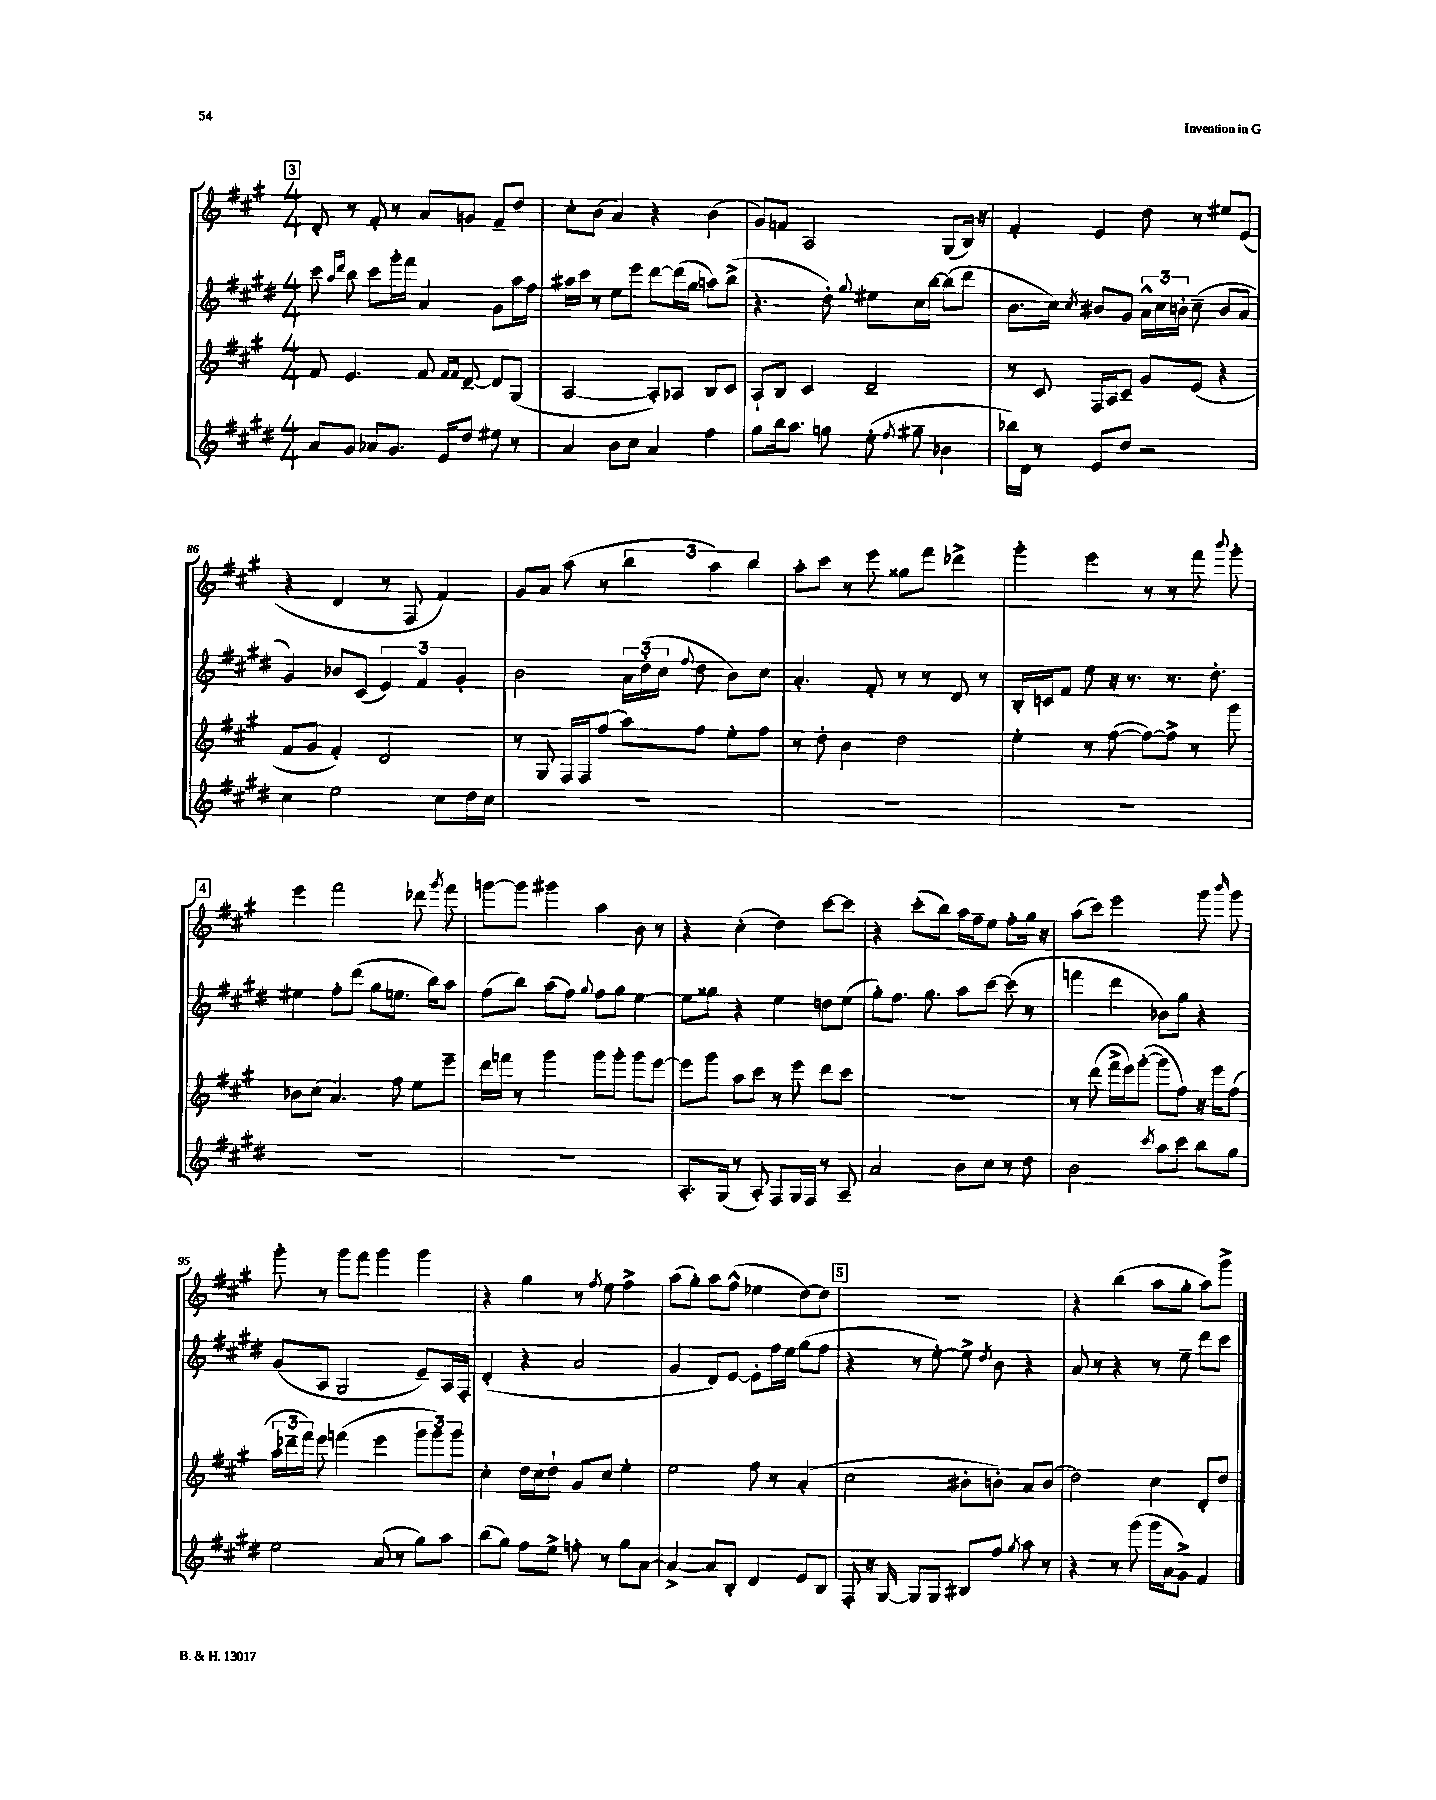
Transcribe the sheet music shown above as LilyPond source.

<<
\new StaffGroup <<
\new Staff = "s0" {
    \clef treble \key a \major \numericTimeSignature \time 4/4
    \autoBeamOff \mark \markup { \box "3" } d'8-. r8 fis'8-. r8 a'8[ g'8] fis'8[-- d''8] |
    cis''8[-. b'8]( a'4) r4 b'4( |
    gis'8[) f'8] a2 gis8[( b16]) r16 |
    fis'4-. e'4 d''8 r8 eis''8[ e'8]( |
    r4 d'4 r8 fis8 fis'4) |
    gis'8[ a'8] a''8( r8 \tuplet 3/2 { b''4 a''4) b''4 } |
    a''8[-. cis'''8] r8 e'''8 gisis''8[ fis'''8] des'''4-> |
    gis'''4-. e'''4 r8 r8 fis'''8 \appoggiatura { b'''8 } gis'''8-. |
    \mark \markup { \box "4" } e'''4 fis'''2 des'''8 \acciaccatura { gis'''8 } fis'''8 |
    g'''8[~ g'''8] gis'''4 a''4 b'8 r8 |
    r4 cis''4-.( d''4) cis'''8[~ cis'''8] |
    r4 cis'''8[-.( b''8]) a''16[ fis''16-- e''8] fis''8[-. gis''16] r16 |
    a''8[( cis'''8]) e'''2 gis'''8 \grace { b'''16 } gis'''8 |
    gis'''8-. r8 gis'''8[ fis'''8] gis'''4 gis'''4 |
    r4 gis''4 r8 \acciaccatura { fis''8 } e''8 fis''4-> |
    a''8[( gis''8]-.) a''8[ fis''8]-^( ees''4 d''8[~) d''8] |
    \mark \markup { \box "5" } R1 |
    r4 b''4( a''8[ gis''8]-. a''8[) gis'''8]-> \bar "|." |
}
\new Staff = "s1" {
    \clef treble \key e \major \numericTimeSignature \time 4/4
    \autoBeamOff \mark \markup { \box "3" } cis'''8 \grace { a''16[ dis'''16] } b''8 cis'''8[ gis'''16-. fis'''16] a'4 gis'8[ a''16 fis''16] |
    ais''16[ cis'''16] r8 e''8[ e'''8] dis'''8[~ dis'''16( gis''16] a''8[) b''8]->( |
    r4. dis''8-.) \appoggiatura { gis''8 } eis''8[ cis''16 b''16]~ b''8[( dis'''8] |
    b'8.[ cis''16]) \acciaccatura { cis''8 } bis'8[ gis'8] \tuplet 3/2 { a'16[-^ cis''16 b'16]-. } cis''8--( b'8[ a'8] |
    gis'4) bes'8[ cis'8]( \tuplet 3/2 { e'4) fis'4 gis'4-. } |
    b'2 \tuplet 3/2 { a'16[ dis''16-.( cis''16] } \appoggiatura { fis''8 } dis''8 b'8[) cis''8] |
    a'4.-. fis'8-. r8 r8 dis'8 r8 |
    b16[-. c'16 fis'8] e''8 r16 r8. r8. dis''8.-. |
    \mark \markup { \box "4" } eis''4 fis''8[-. dis'''8]( gis''8[ e''8.] b''16[) a''8] |
    fis''8[( b''8]) a''8[( fis''8]) \appoggiatura { gis''8 } fis''8[ gis''8] e''4~ |
    e''8[ gisis''8] r4 e''4 d''8[ e''8]( |
    gis''8[-.) fis''8.] gis''8. a''8[ cis'''8]~ cis'''8( r8 |
    f'''4 dis'''4 bes'8[) gis''8] r4 |
    gis'8[( a8] gis2 e'8[--) a16 fis16]-. |
    dis'4-.( r4 a'2 |
    gis'4 dis'8[) e'8]~ e'8[-. fis''16 e''16] gis''8[( fis''8] |
    \mark \markup { \box "5" } r4 r8 e''8~-.) e''8-> \acciaccatura { dis''8 } b'8 r4 |
    a'8 r8 r4 r8 e''8-- dis'''8[ cis'''8] \bar "|." |
}
\new Staff = "s2" {
    \clef treble \key a \major \numericTimeSignature \time 4/4
    \autoBeamOff \mark \markup { \box "3" } fis'8 e'4. fis'8 \grace { fis'16[ fis'16] } d'8~-- d'8[ gis8]( |
    a2~ a8[-.) aes8] b8[ cis'8] |
    a8[-! b8] cis'4 d'2-- |
    r8 cis'8 fis16[ a16 cis'8]-- gis'8[ e'8]( r4 |
    fis'8[ gis'8] fis'4-.) d'2 |
    r8 gis8 fis16[ fis16 fis''8]( a''8[) fis''8] e''8[-. fis''8] |
    r8 d''8-. b'4 d''2 |
    e''4-. r8 fis''8~( fis''8[~) fis''8]-> r8 gis'''8 |
    \mark \markup { \box "4" } bes'8[ cis''8]( a'4.) fis''8 e''8[ e'''8]-- |
    d'''16[ f'''16] r8 gis'''4 gis'''8[ gis'''8]-. gis'''8[ e'''8]~ |
    e'''8[ gis'''8] a''8[ cis'''8] r8 e'''8 d'''8[ cis'''8] |
    R1 |
    r8 d'''8( fis'''16[-> e'''16) gis'''8]~-.( gis'''8[ fis''8]) r16 e'''16[ fis''8]( |
    \tuplet 3/2 { a''16[ des'''16-- fis'''16]) } e'''8 f'''4( e'''4 \tuplet 3/2 { gis'''8[ gis'''8) gis'''8] } |
    cis''4-. d''16[ cis''16 d''8]-! gis'8[ cis''8] e''4-. |
    e''2 fis''8 r8 a'4-.( |
    \mark \markup { \box "5" } cis''2 bis'8[-. b'8]-.) a'8[ b'8]( |
    d''2) cis''4 d'8[-. d''8] \bar "|." |
}
\new Staff = "s3" {
    \clef treble \key e \major \numericTimeSignature \time 4/4
    \autoBeamOff \mark \markup { \box "3" } a'8[ gis'8] aes'8[ gis'8.] e'16[ dis''8] eis''8 r8 |
    a'4 b'8[ cis''8] a'4 fis''4 |
    gis''8[ b''16 a''8.] g''8 e''8-.( \acciaccatura { fis''8 } gis''8-- bes'4 |
    bes''16[) dis'16] r8 e'8[ dis''8] r2 |
    cis''4 e''2 cis''8[ dis''16 cis''16] |
    R1 |
    R1 |
    R1 |
    \mark \markup { \box "4" } R1 |
    R1 |
    a8.[-. gis16]( r8 a8-.) fis8[ gis16 fis16] r8 a8-- |
    a'2 b'8[ cis''8] r8 dis''8 |
    b'2 \acciaccatura { cis'''8 } a''8[ cis'''8] b''8[ gis''8] |
    e''2 a'8( r8 gis''8[) a''8] |
    b''8[( gis''8]) fis''8[ e''8]-> f''8-. r8 gis''8[ a'8]~ |
    a'4~-> a'8[ b8]-. dis'4 e'8[ b8] |
    \mark \markup { \box "5" } fis8-. r16 gis16~ gis8[ gis8] bis8[ fis''8] \acciaccatura { gis''8 } a''8 r8 |
    r4 r8 gis'''8( gis'''16[ a'16 gis'8]->) fis'4 \bar "|." |
}
>>
>>
\layout { \context { \Score currentBarNumber = #82 } }
